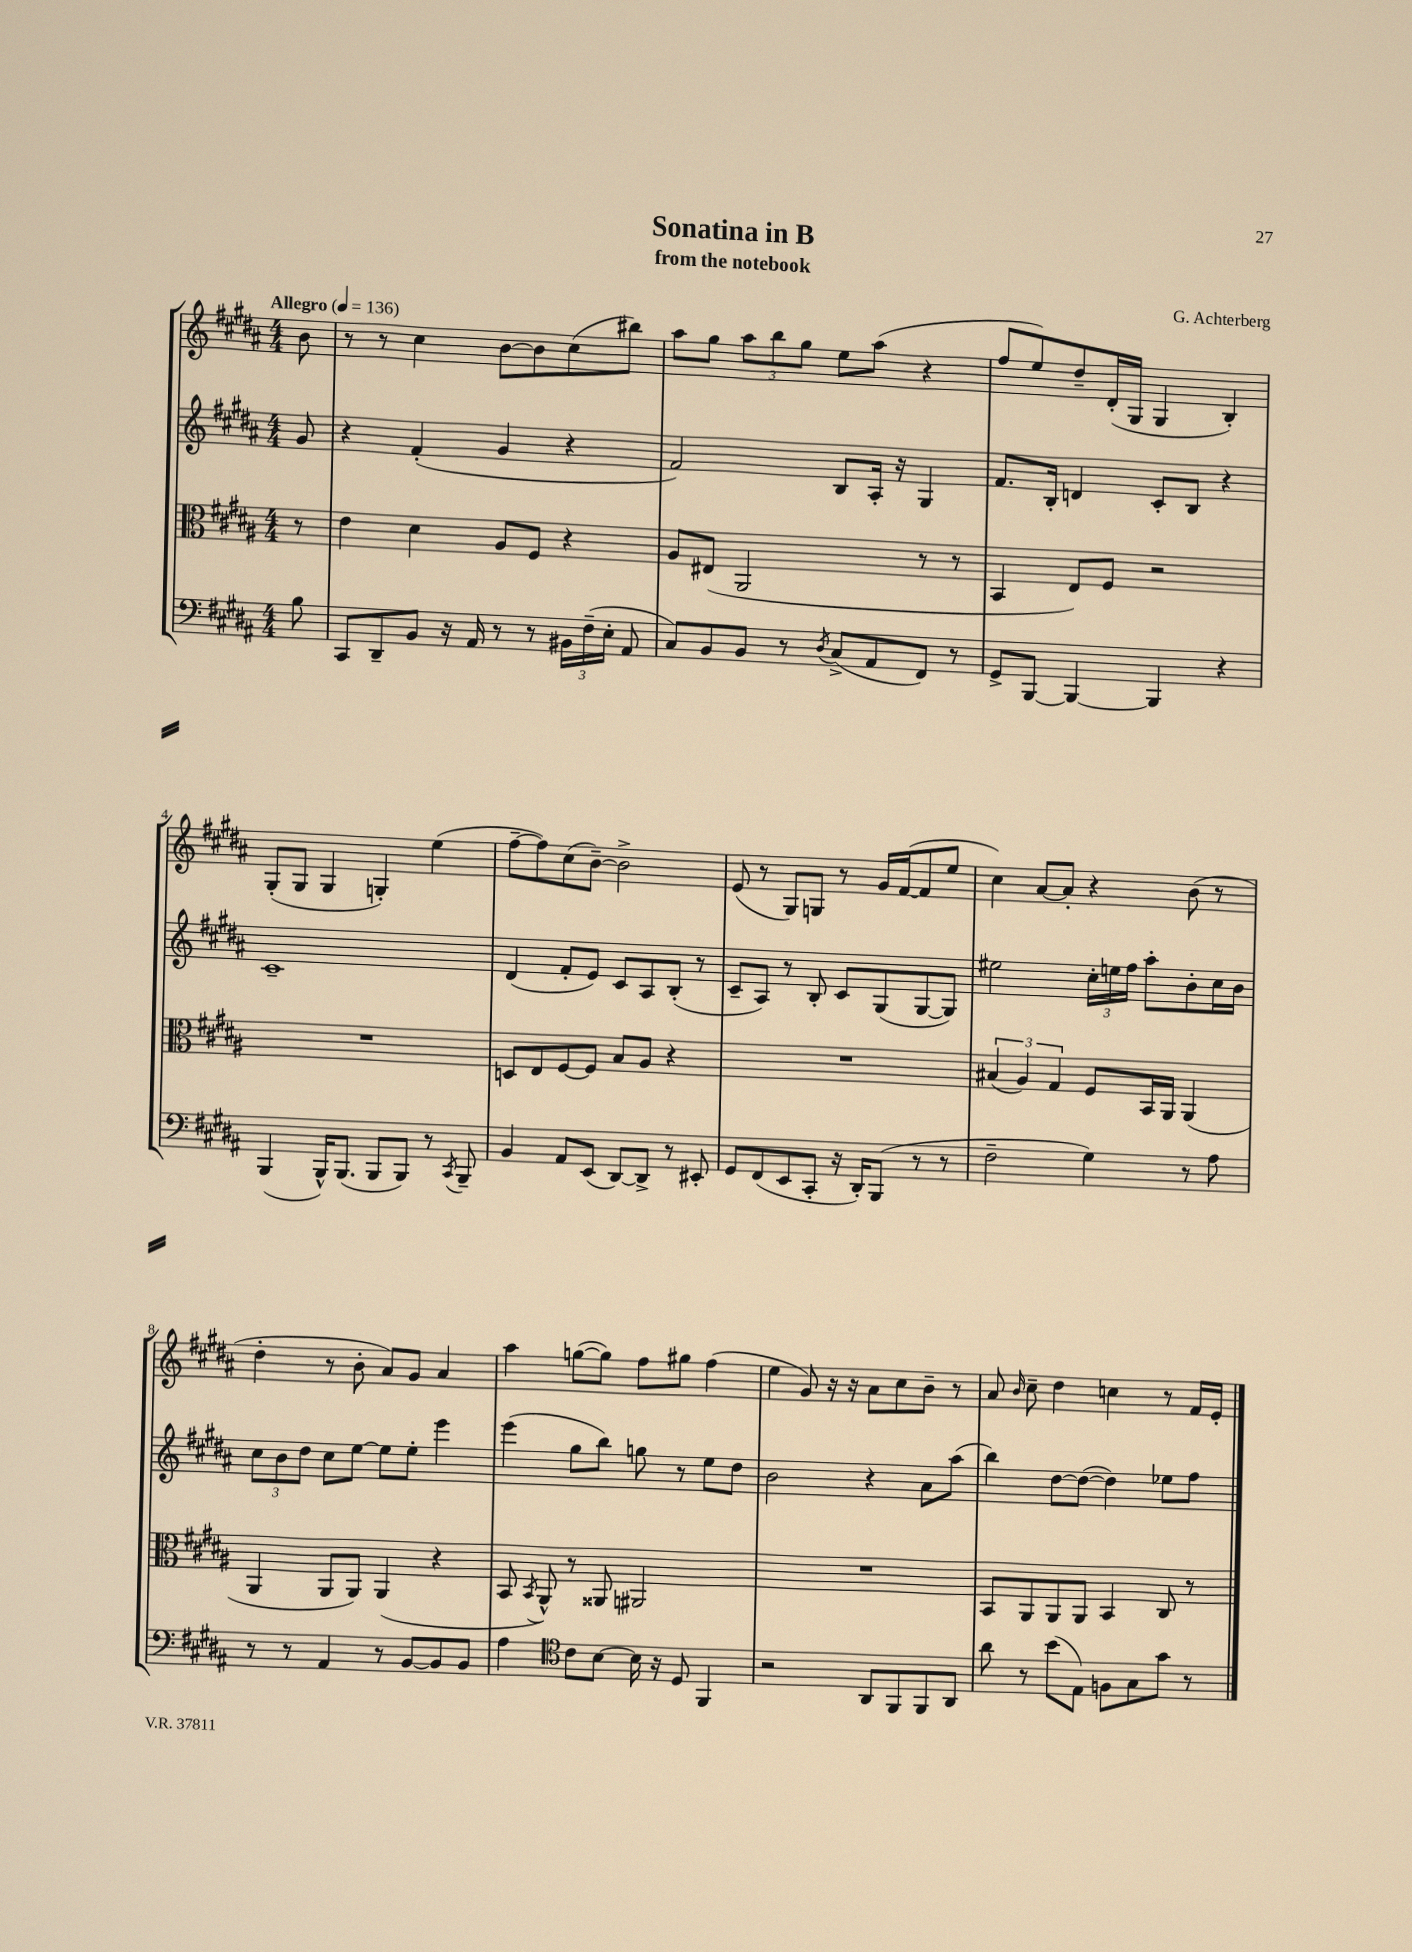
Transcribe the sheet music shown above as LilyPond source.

\header { title = "Sonatina in B" composer = "G. Achterberg" subtitle = "from the notebook" }
<<
\new StaffGroup <<
\new Staff = "s0" {
    \clef treble \key b \major \numericTimeSignature \time 4/4 \partial 8 \tempo "Allegro" 4 = 136
    \autoBeamOff b'8 |
    r8 r8 cis''4 b'8[~ b'8 cis''8( bis''8]) |
    ais''8[ gis''8] \tuplet 3/2 { ais''8[ b''8 gis''8] } e''8[ ais''8]( r4 |
    fis''8[ e''8) dis''8-- dis'16-.( gis16] gis4 b4-.) |
    gis8[-.( gis8] gis4 g4-.) e''4( |
    fis''8[~-- fis''8) cis''8( b'8]~--) b'2-> |
    e'8( r8 gis8[) g8] r8 gis'16[ fis'16~( fis'8 e''8] |
    cis''4) ais'8[~ ais'8]-. r4 b'8( r8 |
    dis''4-. r8 b'8-. ais'8[) gis'8] ais'4 |
    ais''4 g''8[~( g''8]) fis''8[ gis''8] fis''4( |
    e''4 gis'8) r16 r16 ais'8[ cis''8 b'8]-- r8 |
    ais'8 \grace { b'16 } cis''8-- dis''4 c''4 r8 fis'16[ e'16]-. \bar "|." |
}
\new Staff = "s1" {
    \clef treble \key b \major \numericTimeSignature \time 4/4 \partial 8
    \autoBeamOff gis'8 |
    r4 fis'4-.( gis'4 r4 |
    fis'2) b8[ ais16]-. r16 gis4 |
    fis'8.[ b16]-. d'4 cis'8[-. b8] r4 |
    cis'1-- |
    dis'4( fis'8[-. e'8]) cis'8[ ais8 b8]-.( r8 |
    cis'8[-- ais8]) r8 b8-. cis'8[ gis8( gis8~ gis8]) |
    eis''2 \tuplet 3/2 { cis''16[-. e''16 fis''16] } ais''8[-. b'8-. cis''16 b'16] |
    \tuplet 3/2 { cis''8[ b'8 dis''8] } cis''8[ e''8]~ e''8[ e''8]-. e'''4 |
    e'''4( gis''8[ b''8]) g''8 r8 e''8[ dis''8] |
    b'2 r4 ais'8[ ais''8]( |
    b''4) dis''8[~ dis''8]~( dis''4) ees''8[ fis''8] \bar "|." |
}
\new Staff = "s2" {
    \clef alto \key b \major \numericTimeSignature \time 4/4 \partial 8
    \autoBeamOff r8 |
    e'4 dis'4 ais8[ fis8] r4 |
    ais8[ eis8]( ais,2 r8 r8 |
    b,4 e8[) fis8] r2 |
    R1 |
    d8[ e8 fis8~ fis8] b8[ ais8] r4 |
    R1 |
    \tuplet 3/2 { bis4( ais4) gis4 } fis8[ b,16 ais,16] ais,4( |
    ais,4 ais,8[ ais,8]) ais,4( r4 |
    b,8 \acciaccatura { b,8 } ais,8-^) r8 aisis,8 ais,2 |
    R1 |
    b,8[ ais,8 ais,8 ais,8] b,4 cis8 r8 \bar "|." |
}
\new Staff = "s3" {
    \clef bass \key b \major \numericTimeSignature \time 4/4 \partial 8
    \autoBeamOff b8 |
    cis,8[ dis,8-- b,8] r16 ais,16 r8 r8 \tuplet 3/2 { bis,16[ fis16--( e16]-. } ais,8 |
    cis8[) b,8 b,8] r8 \acciaccatura { dis8 } cis8[->( ais,8 fis,8]) r8 |
    gis,8[-> b,,8]~ b,,4~ b,,4 r4 |
    b,,4( b,,16[-^) b,,8.]( b,,8[ b,,8]) r8 \acciaccatura { cis,8 } b,,8-- |
    b,4 ais,8[ e,8]( dis,8[~) dis,8]-> r8 eis,8-. |
    gis,8[ fis,8( e,8 cis,8]-. r16 dis,16[-.) b,,8]( r8 r8 |
    fis2-- gis4) r8 ais8 |
    r8 r8 ais,4 r8 b,8[~ b,8 b,8] |
    ais4 \clef tenor cis'8[ b8]~ b16 r16 dis8 fis,4 |
    r2 ais,8[ fis,8 fis,8 ais,8] |
    ais'8 r8 b'8[( e8]) f8[ gis8 gis'8] r8 \bar "|." |
}
>>
>>
